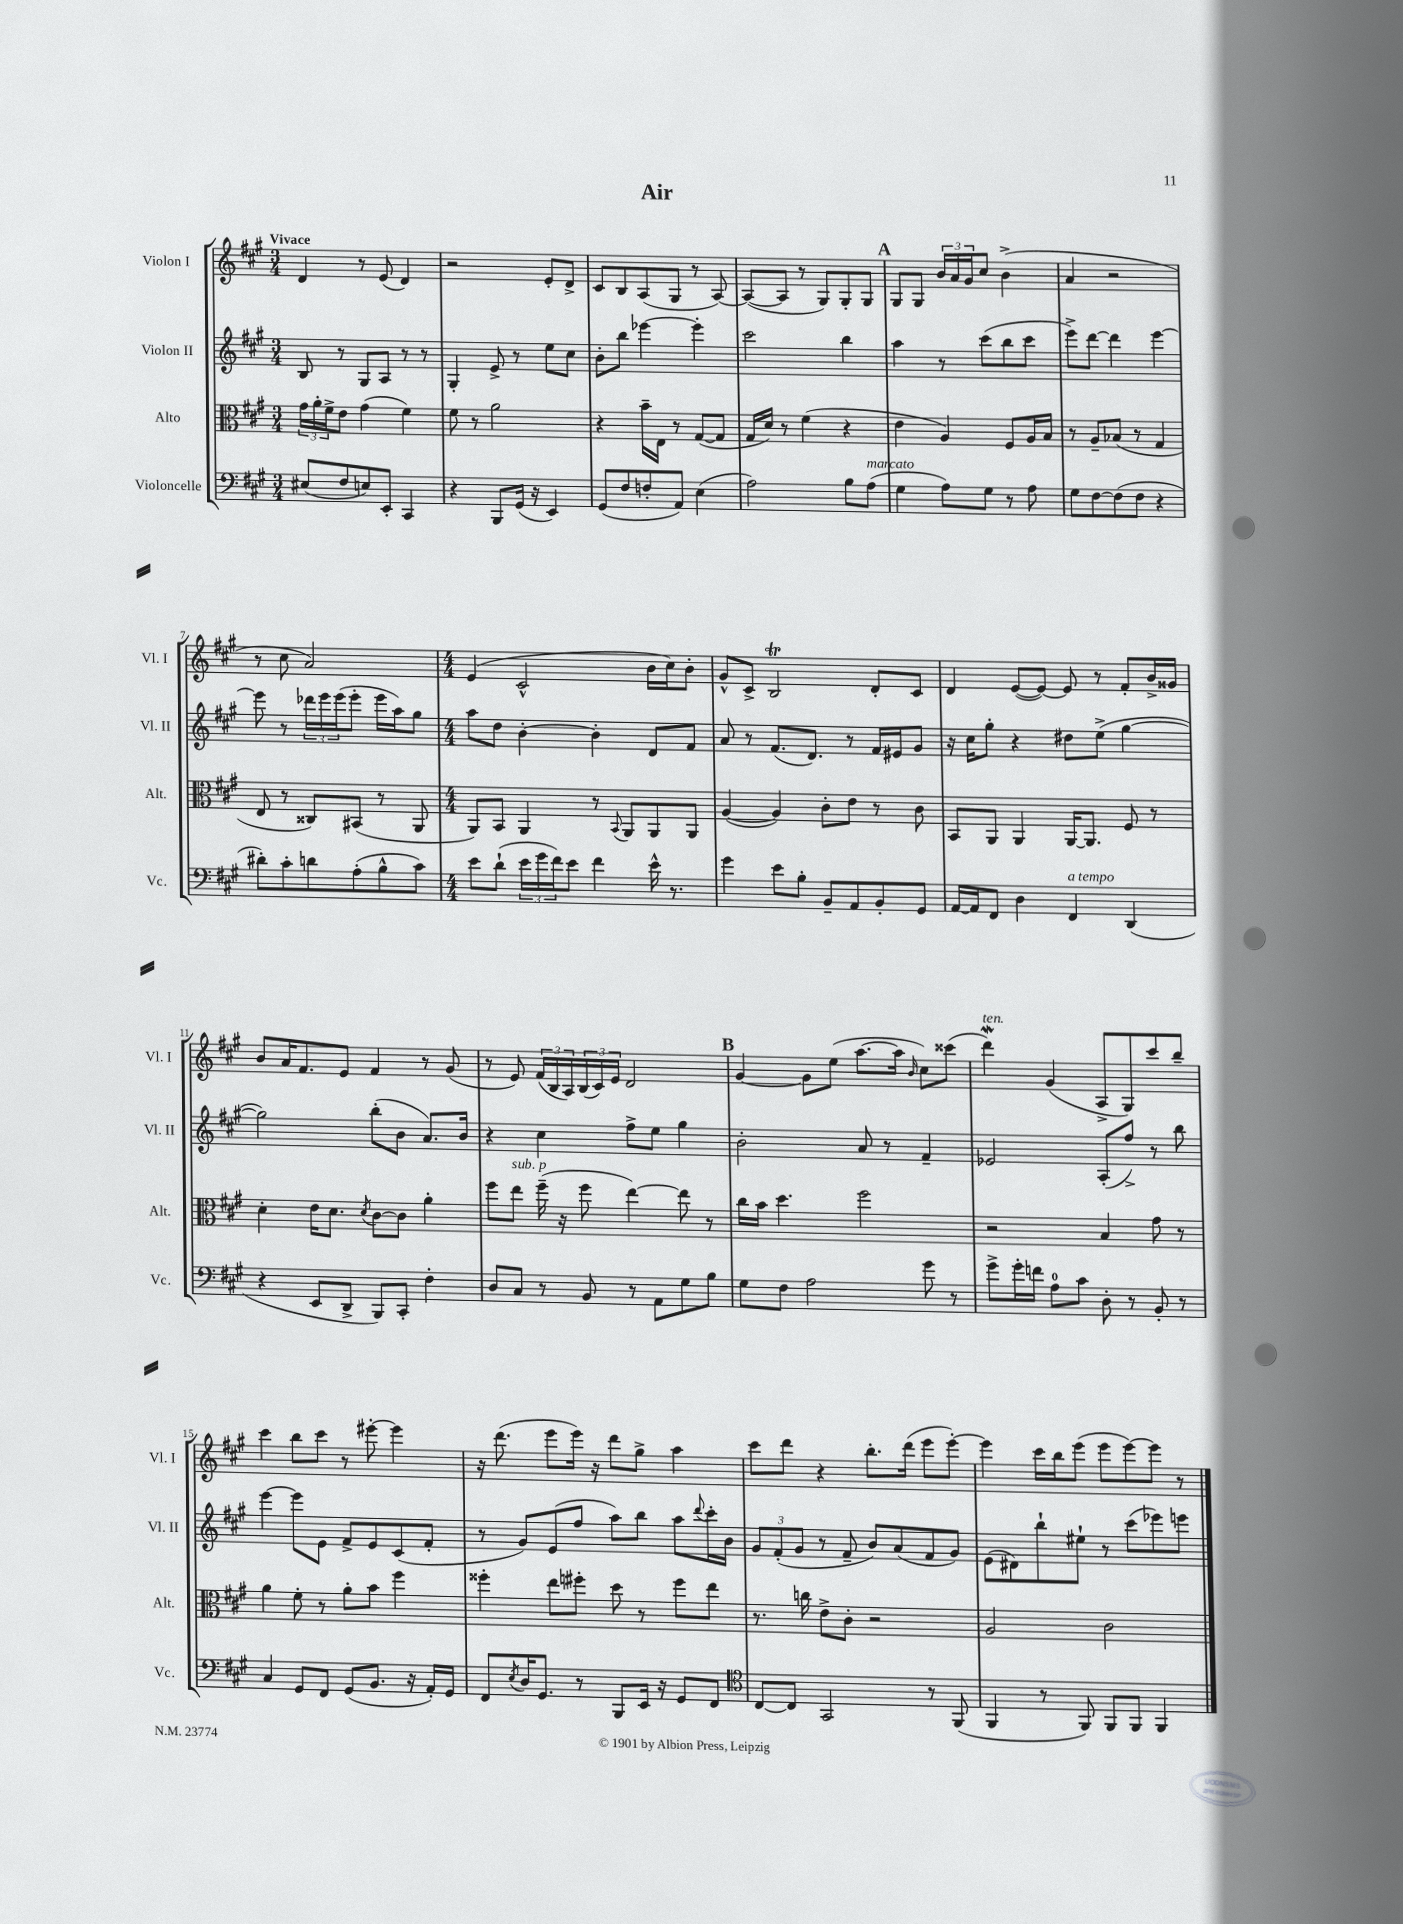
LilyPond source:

\header { title = "Air" }
<<
\new StaffGroup <<
\new Staff = "s0" \with { instrumentName = "Violon I" shortInstrumentName = "Vl. I" } {
    \clef treble \key a \major \numericTimeSignature \time 3/4 \tempo "Vivace"
    d'4 r8 e'8( d'4) |
    r2 e'8-. d'8-> |
    cis'8 b8 a8( gis8 r8 a8~) |
    a8~( a8 r8 gis8) gis8-. gis8 |
    \mark \markup { \bold "A" } gis8 gis8 \tuplet 3/2 { b'16 a'16 gis'16 } cis''8 b'4->( |
    a'4 r2 |
    r8 cis''8 a'2) |
    \numericTimeSignature \time 4/4 e'4( cis'2-^ b'16 cis''16) b'8-. |
    gis'8-^ cis'8-> b2\trill d'8-. cis'8 |
    d'4 e'8~( e'8~) e'8 r8 fis'8-. b'16-> gisis'16 |
    b'8 a'16 fis'8. e'8 fis'4 r8 gis'8( |
    r8 e'8) \tuplet 3/2 { fis'16( b16 a16) } \tuplet 3/2 { b16( cis'16) e'16 } d'2 |
    \mark \markup { \bold "B" } gis'4~ gis'8 e''8( a''8.~ a''16 \grace { b'16 } cis''8) cisis'''8( |
    d'''4\mordent^\markup { \italic "ten." }) gis'4( a8-> gis8) cis'''8 b''8-- |
    cis'''4 b''8 cis'''8 r8 eis'''8~-. eis'''4 |
    r16 d'''8.( e'''8 e'''16) r16 d'''8 gis''8-> a''4 |
    cis'''8 d'''8 r4 b''8.-. d'''16( e'''8 e'''8~-.) |
    e'''4 cis'''16 b''16 e'''8( e'''8 e'''8~) e'''8 r8 \bar "|." |
}
\new Staff = "s1" \with { instrumentName = "Violon II" shortInstrumentName = "Vl. II" } {
    \clef treble \key a \major \numericTimeSignature \time 3/4
    b8 r8 gis8 a8 r8 r8 |
    gis4-. e'8-> r8 e''8 cis''8 |
    b'8-. b''8 ees'''4~ ees'''4-. |
    cis'''2 b''4 |
    \mark \markup { \bold "A" } a''4 r8 cis'''8( b''8 cis'''8 |
    e'''8->) d'''8~ d'''4 e'''4~ |
    e'''8 r8 \tuplet 3/2 { des'''16 e'''16 e'''16( } e'''8-. e'''16 a''16) gis''8 |
    \numericTimeSignature \time 4/4 a''8 d''8 b'4~-. b'4-. d'8 fis'8 |
    a'8 r8 fis'8.( d'8.) r8 fis'16 eis'16 gis'8 |
    r16 cis''16 gis''8-. r4 dis''8 e''8->( gis''4~ |
    gis''2) b''8-.( b'8 a'8.) b'16 |
    r4 cis''4 fis''8-> e''8 gis''4 |
    \mark \markup { \bold "B" } b'2-. a'8 r8 fis'4-- |
    ees'2 a8-.( fis''8->) r8 b''8 |
    e'''4~ e'''8 e'8 fis'8-> e'8 cis'8( fis'8-. |
    r8 gis'8) e'8( fis''8 a''8) b''8 a''8 \appoggiatura { d'''8 } cis'''16-. b'16 |
    \tuplet 3/2 { gis'8 fis'8-.( gis'8 } r8 fis'8-- b'8) a'8( fis'8 gis'8) |
    e'8( dis'8) b''8-! eis''8-! r8 cis'''8( ees'''8) e'''8 \bar "|." |
}
\new Staff = "s2" \with { instrumentName = "Alto" shortInstrumentName = "Alt." } {
    \clef alto \key a \major \numericTimeSignature \time 3/4
    \tuplet 3/2 { gis'16 a'16-. fis'16-> } e'8 gis'4( fis'4) |
    fis'8 r8 a'2 |
    r4 b'16-- e16 r8 gis8~( gis8 |
    gis16 d'16) r8 fis'4( r4 |
    \mark \markup { \bold "A" } e'4 a4) fis8 a16 b16 |
    r8 a8-- bes8( r8 gis4 |
    e8 r8 cisis8) bis,8( r8 a,8 |
    \numericTimeSignature \time 4/4 a,8) b,8 a,4 r8 \appoggiatura { b,8 } a,8 a,8 a,8 |
    a4~( a4) cis'8-. e'8 r8 cis'8 |
    b,8 a,8 a,4 a,16~ a,8. fis8 r8 |
    d'4-. e'16 d'8. \acciaccatura { d'8 } cis'8~ cis'8 a'4-. |
    fis''8 e''8^\markup { \italic "sub. p" } fis''16--( r16 fis''8 e''4~) e''8 r8 |
    \mark \markup { \bold "B" } cis''16 b'16 d''4. fis''2 |
    r2 b4 gis'8 r8 |
    a'4 fis'8-. r8 a'8-. b'8 fis''4 |
    fisis''4-. e''8 fis''8-. d''8 r8 fis''8 e''8 |
    r8. c''16 e'8-> cis'8-. r2 |
    a2 cis'2 \bar "|." |
}
\new Staff = "s3" \with { instrumentName = "Violoncelle" shortInstrumentName = "Vc." } {
    \clef bass \key a \major \numericTimeSignature \time 3/4
    eis8( fis8 e8) e,8-. cis,4 |
    r4 b,,8 gis,16( r16 e,4) |
    gis,8( fis8 f8-. a,8) e4( |
    a2) b8 a8^\markup { \italic "marcato" }( |
    \mark \markup { \bold "A" } gis4 a8) gis8 r8 a8 |
    gis8 fis8~ fis8( fis8 r4 |
    dis'8-.) cis'8-. d'8 a8-.( b8-^ cis'8) |
    \numericTimeSignature \time 4/4 e'8 d'8-!( \tuplet 3/2 { e'16 gis'16 fis'16) } e'8 fis'4 e'16-^ r8. |
    gis'4 e'8 b8-. b,8-- a,8 b,8-. gis,8 |
    a,16~ a,16 fis,8 d4 fis,4^\markup { \italic "a tempo" } d,4( |
    r4 e,8 d,8-> b,,8) cis,8-. fis4-. |
    d8 cis8 r8 b,8 r8 a,8 gis8 b8 |
    \mark \markup { \bold "B" } gis8 fis8 a2 gis'8 r8 |
    gis'8-> gis'16-. f'16 a8-0 cis'8 d8-. r8 b,8-. r8 |
    cis4 gis,8 fis,8 gis,8( b,8. r16 a,16-.) gis,16 |
    fis,8 \acciaccatura { e8 } d16 gis,8. r8 b,,8 e,16 r16 gis,8 fis,8 |
    \clef tenor cis8~ cis8 gis,2 r8 fis,8( |
    fis,4 r8 fis,8) fis,8 fis,8 fis,4 \bar "|." |
}
>>
>>
